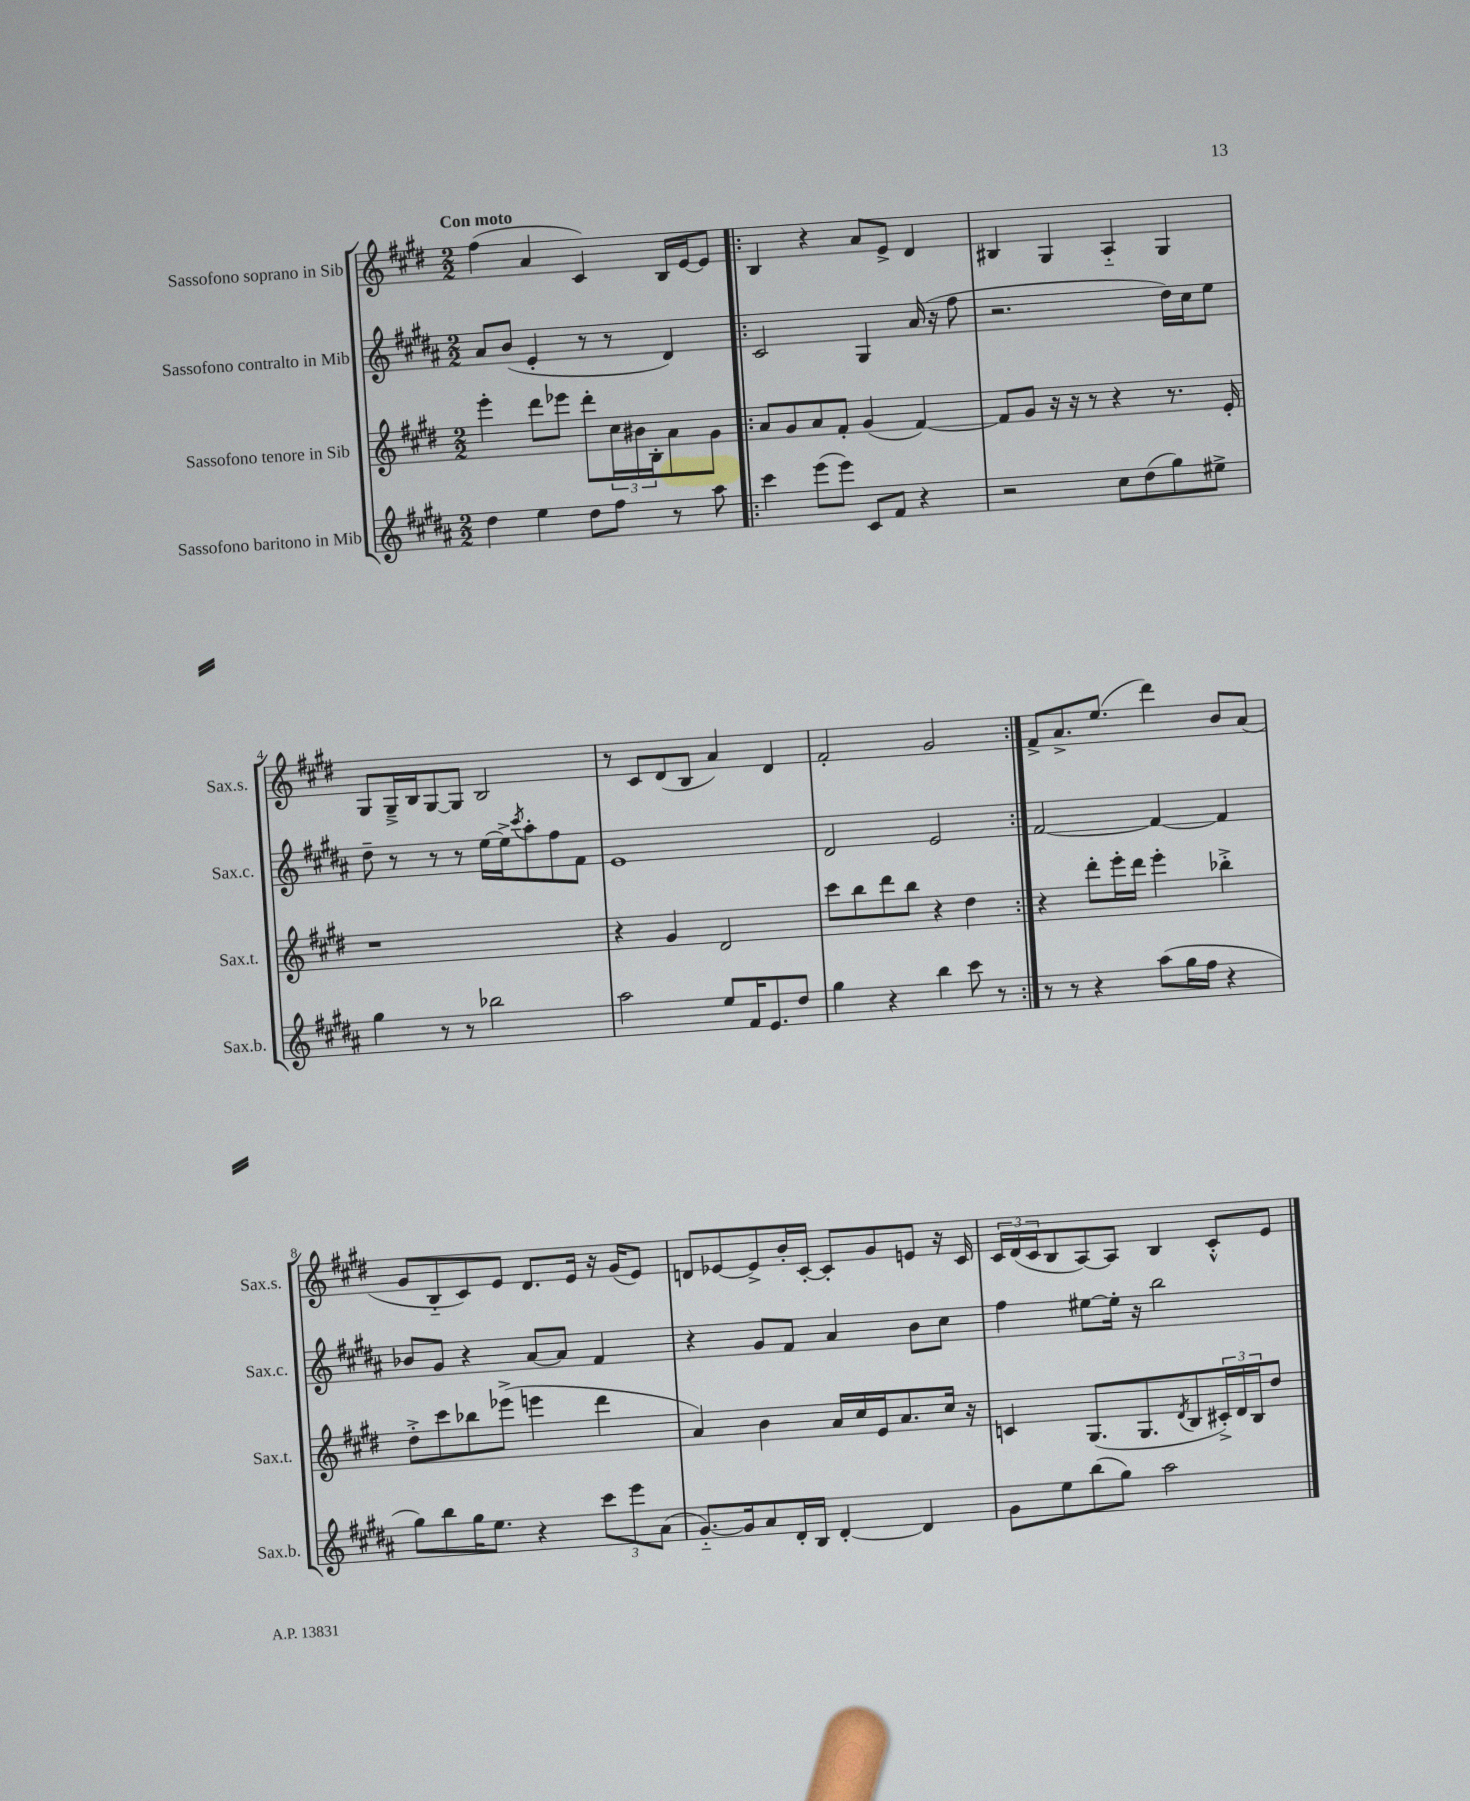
<<
\new StaffGroup <<
\new Staff = "s0" \with { instrumentName = "Sassofono soprano in Sib" shortInstrumentName = "Sax.s." } {
    \clef treble \key e \major \numericTimeSignature \time 2/2 \tempo "Con moto"
    fis''4( a'4 cis'4) b16 e'16~ e'8 |
    \repeat volta 2 { b4 r4 a'8 e'8-> dis'4 |
    bis4 gis4 a4-_ gis4 |
    gis8 gis16---> b16 gis8~ gis8 b2 |
    r8 cis'8 dis'8( b8 a'4) dis'4 |
    fis'2-. gis'2 | }
    fis'8-> a'8.-> e''8.( dis'''4) b'8 a'8( |
    gis'8 b8-_ cis'8) e'8 dis'8. e'16 r16 gis'16( e'8) |
    d'8 ees'8~ ees'8-> b'16-. cis'16~-. cis'8-. gis'8 e'8 r16 cis'16 |
    \tuplet 3/2 { cis'16 dis'16( cis'16 } b8 a8~) a8 b4 cis'8-.-^ e'8 \bar "|." |
}
\new Staff = "s1" \with { instrumentName = "Sassofono contralto in Mib" shortInstrumentName = "Sax.c." } {
    \clef treble \key b \major \numericTimeSignature \time 2/2
    ais'8 b'8( e'4-. r8 r8 dis'4) |
    \repeat volta 2 { cis'2 gis4 ais'16( r16 fis''8 |
    r2. dis''16) cis''16 e''8 |
    dis''8-- r8 r8 r8 e''16~ e''16-> \acciaccatura { cis'''8 } ais''8-. fis''8 fis'8 |
    e'1 |
    dis'2 e'2 | }
    fis'2~ fis'4~ fis'4 |
    bes'8 gis'8 r4 ais'8~ ais'8 fis'4 |
    r4 gis'8 fis'8 ais'4 b'8 cis''8 |
    fis''4 eis''8~ eis''16-. r16 b''2 \bar "|." |
}
\new Staff = "s2" \with { instrumentName = "Sassofono tenore in Sib" shortInstrumentName = "Sax.t." } {
    \clef treble \key e \major \numericTimeSignature \time 2/2
    e'''4-. dis'''8 ees'''8 dis'''8-. \tuplet 3/2 { cis''16 bis'16 b16-. } a'8 gis'8 |
    \repeat volta 2 { a'8 gis'8 a'8 fis'8-. gis'4( fis'4~) |
    fis'8 gis'8 r16 r16 r8 r4 r8. e'16-. |
    r1 |
    r4 gis'4 dis'2 |
    cis'''8 b''8 dis'''8 b''8 r4 dis''4 | }
    r4 dis'''8-. e'''16-. dis'''16 e'''4-. bes''4-.-> |
    dis''8-.-> cis'''8 bes''8 ees'''8->( e'''4 dis'''4 |
    a'4) b'4 a'16 cis''16 e'16 a'8. cis''16 r16 |
    c'4 gis8.( gis8. \acciaccatura { dis'8 } b8 \tuplet 3/2 { cis'16-.->) dis'16 b16 } dis''8 \bar "|." |
}
\new Staff = "s3" \with { instrumentName = "Sassofono baritono in Mib" shortInstrumentName = "Sax.b." } {
    \clef treble \key b \major \numericTimeSignature \time 2/2
    dis''4 e''4 dis''8 fis''8 r8 ais''8 |
    \repeat volta 2 { cis'''4 e'''8( e'''8) cis'8 fis'8 r4 |
    r2 cis''8 dis''8( gis''8) eis''8-> |
    gis''4 r8 r8 bes''2 |
    ais''2 e''8 fis'16 e'8. dis''8 |
    gis''4 r4 b''4 cis'''8 r8 | }
    r8 r8 r4 ais''8( gis''16 fis''16 r4 |
    gis''8) b''8 gis''16 e''8. r4 \tuplet 3/2 { cis'''8 e'''8 ais'8( } |
    gis'8.~-_) gis'16 ais'8 dis'16-. b16 dis'4~-. dis'4 |
    gis'8 e''8 b''8( gis''8) ais''2 \bar "|." |
}
>>
>>
